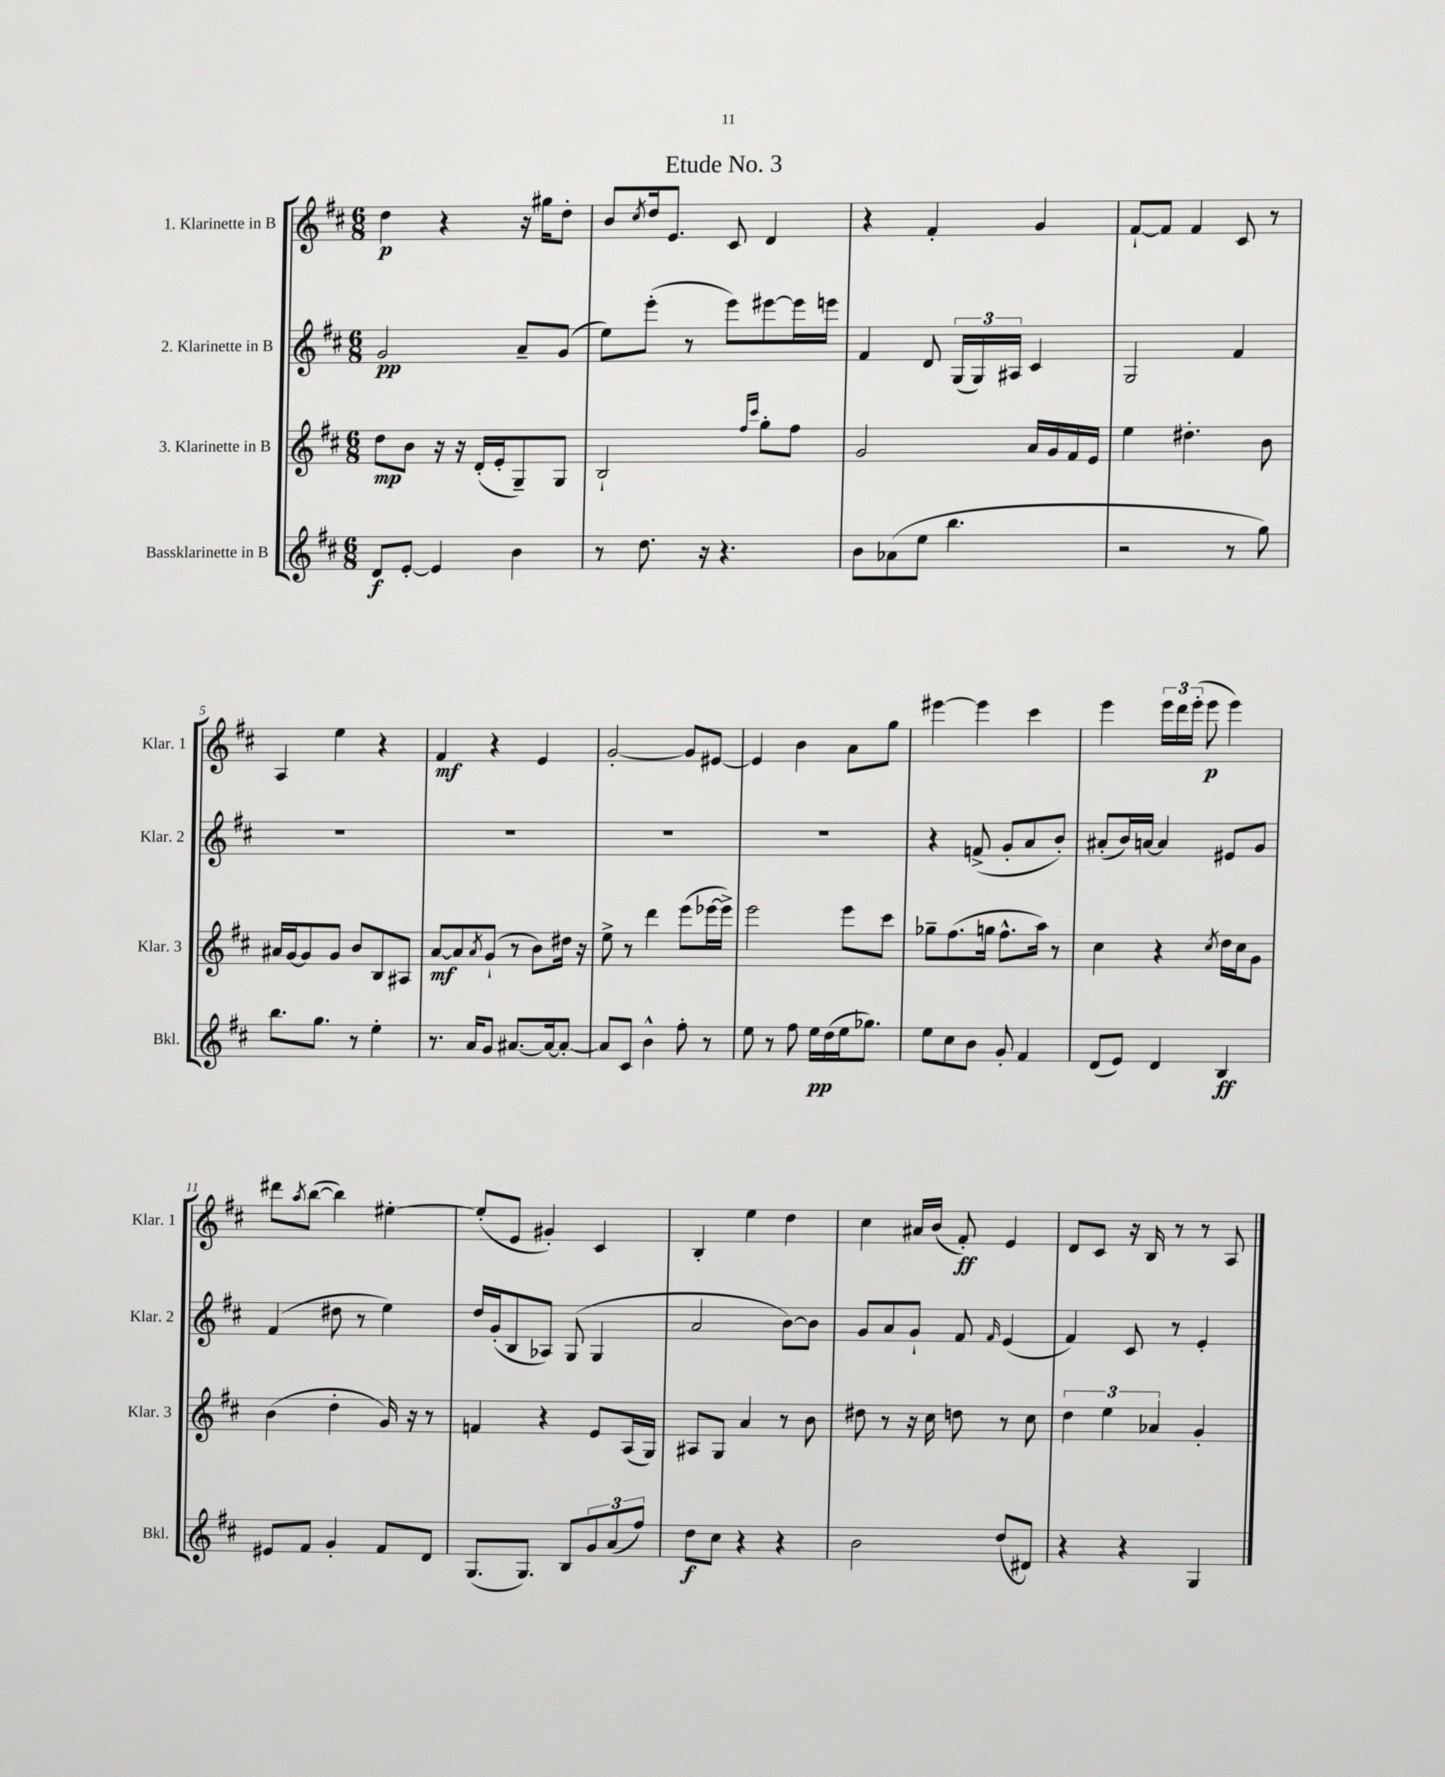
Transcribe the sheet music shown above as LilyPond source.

\header { title = "Etude No. 3" }
<<
\new StaffGroup <<
\new Staff = "s0" \with { instrumentName = "1. Klarinette in B" shortInstrumentName = "Klar. 1" } {
    \clef treble \key d \major \numericTimeSignature \time 6/8
    d''4\p r4 r16 gis''16 d''8-. |
    b'8 \acciaccatura { cis''8 } d''16 e'8. cis'8 d'4 |
    r4 fis'4-. g'4 |
    fis'8~-! fis'8 fis'4 cis'8 r8 |
    a4 e''4 r4 |
    fis'4\mf r4 e'4 |
    g'2~-. g'8 eis'8~ |
    eis'4 b'4 a'8 g''8 |
    eis'''4~ eis'''4 cis'''4 |
    e'''4 \tuplet 3/2 { e'''16 d'''16 e'''16-.( } e'''8\p e'''4) |
    dis'''8 \acciaccatura { a''8 } b''8~( b''4) eis''4~-. |
    eis''8-.( e'8 gis'4-.) cis'4 |
    b4-. e''4 d''4 |
    cis''4 ais'16 b'16( fis'8-.\ff) e'4 |
    d'8 cis'8 r16 b16 r8 r8 a8 \bar "|." |
}
\new Staff = "s1" \with { instrumentName = "2. Klarinette in B" shortInstrumentName = "Klar. 2" } {
    \clef treble \key d \major \numericTimeSignature \time 6/8
    g'2\pp a'8-- g'8( |
    e''8) e'''8-.( r8 e'''8) eis'''8~ eis'''16 e'''16 |
    fis'4 d'8 \tuplet 3/2 { g16( g16) ais16 } cis'4 |
    g2 fis'4 |
    R2. |
    R2. |
    R2. |
    R2. |
    r4 f'8->( g'8-. a'8 b'8-.) |
    ais'8-.( b'16) a'16~ a'4 eis'8 g'8 |
    fis'4( dis''8 r8 e''4) |
    d''16 g'16-.( b8 aes8) g8( g4 |
    a'2 b'8~) b'8 |
    g'8 a'8 g'8-! fis'8 \grace { fis'16 } e'4( |
    fis'4) cis'8 r8 e'4-. \bar "|." |
}
\new Staff = "s2" \with { instrumentName = "3. Klarinette in B" shortInstrumentName = "Klar. 3" } {
    \clef treble \key d \major \numericTimeSignature \time 6/8
    d''8\mp b'8 r16 r16 d'16-.( e'16-. g8--) g8 |
    b2-! \grace { fis''16 cis'''16 } g''8-. fis''8 |
    g'2 a'16 g'16 fis'16 e'16 |
    e''4 dis''4.-. b'8 |
    ais'16 g'16~ g'8 g'8 b'8 b8 ais8 |
    a'8~\mf a'8 \acciaccatura { a'8 } g'8-!( r8 b'8) dis''16 r16 |
    e''8-> r8 d'''4 e'''8( ees'''16~ ees'''16->) |
    e'''2 e'''8 cis'''8 |
    ges''8-- fis''8.( g''16 fis''8.-^ a''16) r8 |
    cis''4 r4 \acciaccatura { cis''8 } d''16 cis''16 g'8 |
    b'4( d''4-. g'16) r16 r8 |
    f'4 r4 e'8 a16( g16) |
    ais8 g8 a'4 r8 b'8 |
    dis''8 r8 r16 cis''16 d''8 r8 cis''8 |
    \tuplet 3/2 { d''4 e''4 aes'4 } g'4-. \bar "|." |
}
\new Staff = "s3" \with { instrumentName = "Bassklarinette in B" shortInstrumentName = "Bkl." } {
    \clef treble \key d \major \numericTimeSignature \time 6/8
    d'8\f e'8~-. e'4 b'4 |
    r8 d''8. r16 r4. |
    b'8 aes'8( e''8 b''4. |
    r2 r8 g''8) |
    b''8. g''8. r8 e''4-. |
    r8. a'16 g'8 ais'8.~ ais'16~ ais'8~-. |
    ais'8 cis'8 b'4-^ fis''8-. r8 |
    e''8 r8 fis''8 e''16\pp d''16( e''16 ges''8.) |
    e''8 cis''8 b'8 g'8-. fis'4 |
    d'8( e'8) d'4 b4\ff |
    eis'8 fis'8 g'4-. fis'8 d'8 |
    g8.( g8.) b8 \tuplet 3/2 { g'8 a'8( fis''8) } |
    d''8\f cis''8 r4 r4 |
    b'2 d''8( dis'8) |
    r4 r4 g4 \bar "|." |
}
>>
>>
